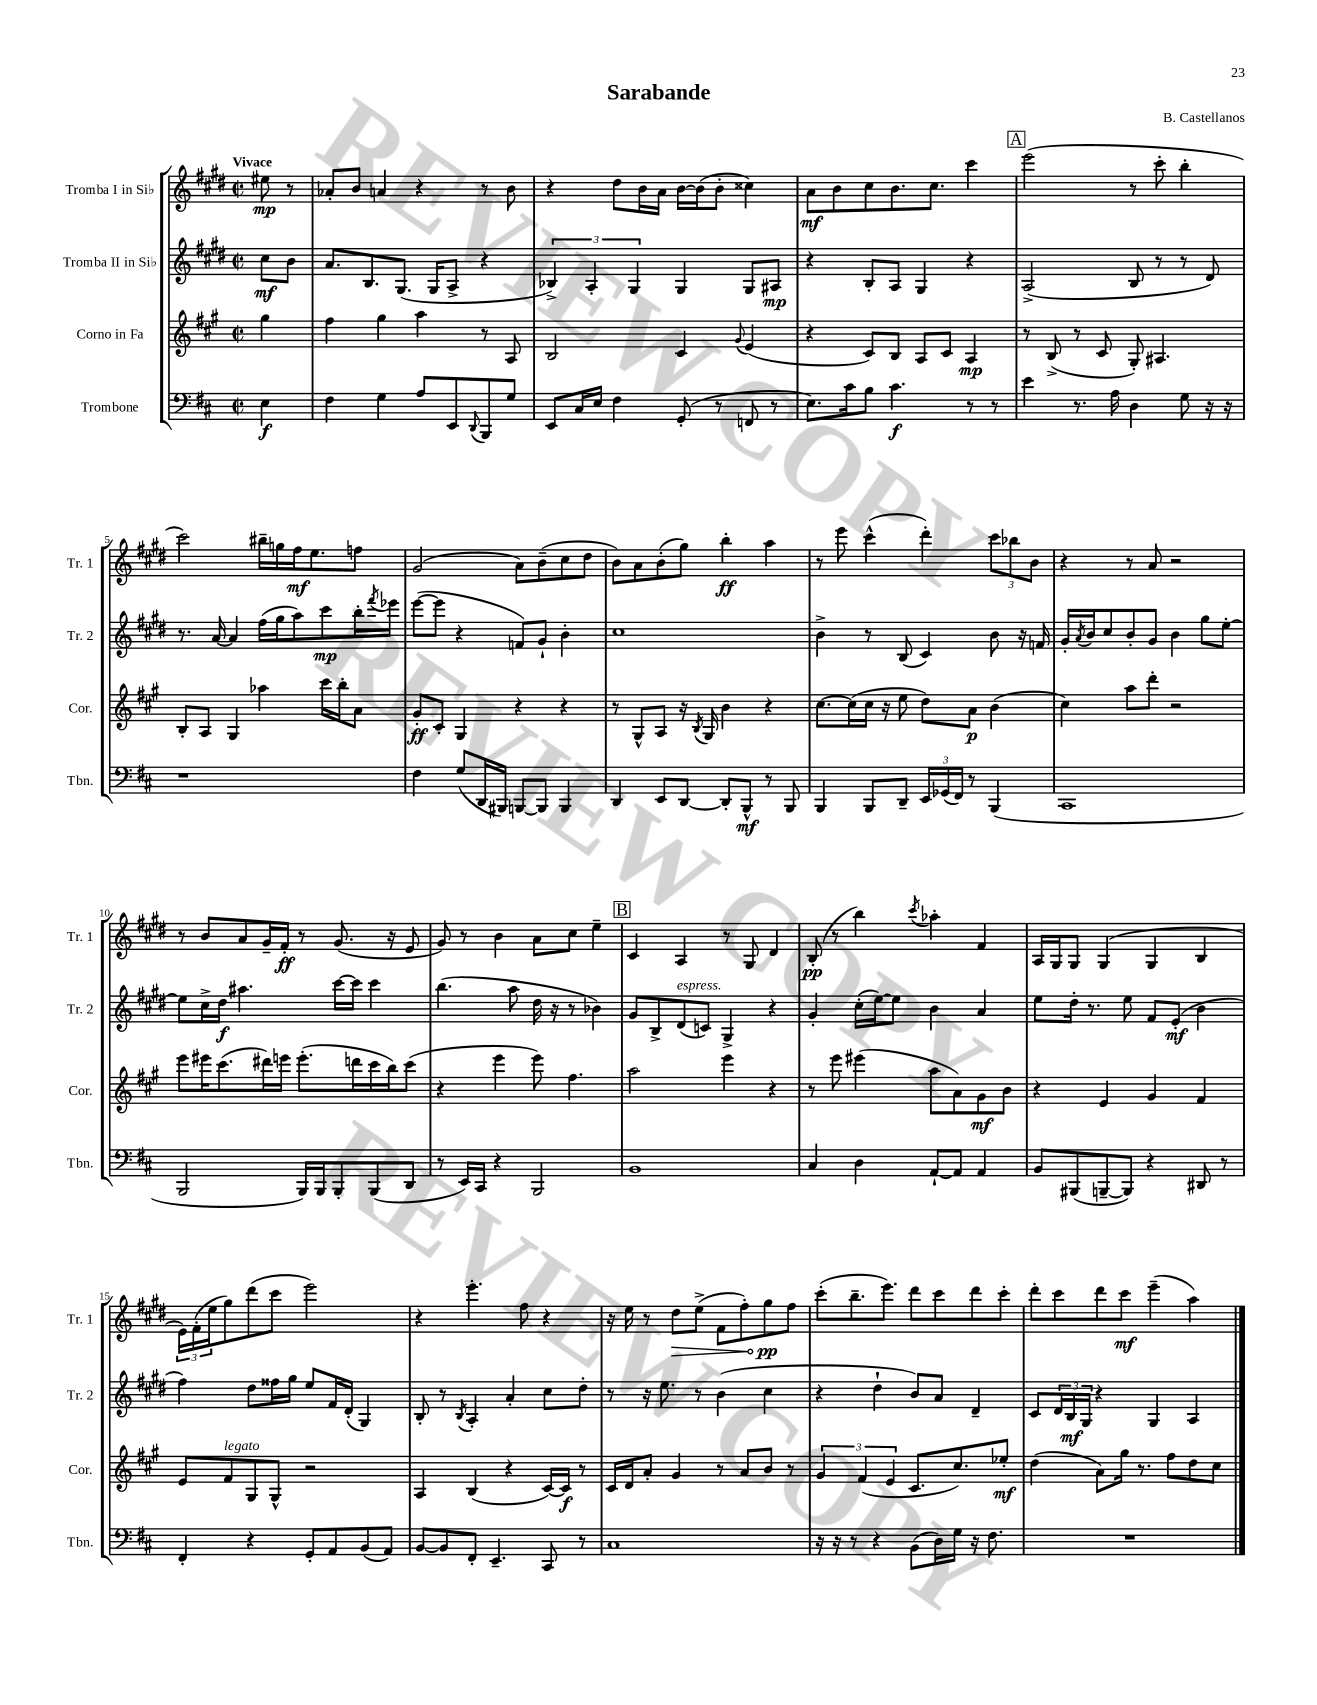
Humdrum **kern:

**kern	**kern	**kern	**kern
*staff4	*staff3	*staff2	*staff1
*clefF4	*clefG2	*clefG2	*clefG2
*k[f#c#]	*k[f#c#g#]	*k[f#c#g#d#]	*k[f#c#g#d#]
*M2/2	*M2/2	*M2/2	*M2/2
*met(c|)	*met(c|)	*met(c|)	*met(c|)
4E	4gg#	8cc#	8ee#
.	.	8b	8r
=	=	=	=
4F#	4ff#	8.a	8a-'
.	.	.	8b
.	.	8.B	.
4G	4gg#	.	4a
.	.	(8.G#	.
8A	4aa	.	4r
.	.	16G#	.
8EE	.	8A^	.
8qqDD	.	.	.
8BBB	8r	4r	8r
8G	8A	.	8b
=	=	=	=
8EE	2B	6B-^)	4r
16C#	.	.	.
.	.	6A'	.
16E	.	.	.
4F#	.	.	8dd#
.	.	6G#	.
.	.	.	16b
.	.	.	16a
(8GG'	4c#	4G#	[16b
.	.	.	(16b]
8r	.	.	8b'
.	8qqg#	.	.
8FF	(4e	8G#	4cc##)
8r	.	8A#	.
=	=	=	=
8.E)	4r	4r	8a
.	.	.	8b
16c#	.	.	.
8B	8c#)	8B'	8cc#
4.c#	8B	8A	8.b
.	8A	4G#	.
.	.	.	8.cc#
.	8c#	.	.
8r	4A	4r	4ccc#
8r	.	.	.
=	=	=	=
4e	8r	(2A^	(2eee
.	(8B^	.	.
8.r	8r	.	.
.	8c#	.	.
16A	.	.	.
4D	8G#')	8B	8r
.	4.A#	8r	8ccc#'
8G	.	8r	4bb'
16r	.	8d#)	.
16r	.	.	.
=	=	=	=
1r	8B'	8.r	2ccc#)
.	8A	.	.
.	.	[16a	.
.	4G#	4a]	.
.	4aa-	(16ff#	16bb#~
.	.	16gg#	16gg
.	.	8aa)	16ff#
.	.	.	8.ee
.	16ccc#	8ccc#	.
.	16bb'	.	.
.	8a	16bb'	8ff
.	.	8qfff#	.
.	.	16eee-	.
=	=	=	=
4F#	8g#'	([8eee	(2g#
.	8c#'	8eee]	.
(8G	4G#	4r	.
16DD	.	.	.
16BBB#)	.	.	.
[8BBB	4r	8f)	8a)
8BBB]	.	8g#`	(8b~
4BBB	4r	4b'	8cc#
.	.	.	8dd#
=	=	=	=
4DD	8r	1cc#	8b)
.	8G#^^	.	8a
8EE	8A	.	(8b'
[8DD	16r	.	8gg#)
.	8qB	.	.
.	16G#	.	.
8DD']	4b	.	4bb'
8BBB^^	.	.	.
8r	4r	.	4aa
8BBB	.	.	.
=	=	=	=
4BBB	[8.cc#	4b^	8r
.	.	.	8eee
.	(16cc#]	.	.
8BBB	16cc#	8r	(4ccc#^^
.	16r	.	.
8DD~	8ee	(8B	.
24EE	8dd)	4c#)	4ddd#')
(24GG-	.	.	.
24FF#)	.	.	.
8r	8a	.	.
(4BBB	(4b	8b	12ccc#
.	.	.	12bb-
.	.	16r	.
.	.	.	12b
.	.	16f	.
=	=	=	=
1CC#	4cc#)	16g#'	4r
.	.	8qa	.
.	.	16b	.
.	.	8cc#	.
.	8aa	8b'	8r
.	8ddd'	8g#	8a
.	2r	4b	2r
.	.	8gg#	.
.	.	[8ee'	.
=	=	=	=
2BBB	8eee	8ee]	8r
.	16eee#	16cc#^	8b
.	(8.ccc#	16dd#	.
.	.	4.aa#	8a
.	16ddd#)	.	16g#~
.	16eee	.	16f#'
16BBB)	(8.eee'	.	8r
16BBB	.	.	.
8BBB'	.	[16ccc#	(8.g#
.	16ddd	16ccc#]	.
(8BBB	16ccc#	4ccc#	.
.	16bb)	.	16r
8DD	(8ccc#	.	8e
=	=	=	=
8r	4r	(4.bb	8g#)
16EE)	.	.	8r
16CC#	.	.	.
4r	4eee	.	4b
.	.	8aa	.
2BBB	8eee)	16dd#	8a
.	.	16r	.
.	4.ff#	8r	8cc#
.	.	4b-)	4ee~
=	=	=	=
1BB	2aa	8g#	4c#
.	.	8B^	.
.	.	(8d#	4A
.	.	8c)	.
.	4eee	4G#^	8r
.	.	.	8G#
.	4r	4r	4d#
=	=	=	=
4C#	8r	4g#'	(8B'
.	8eee	.	8r
4D	(4eee#	(16cc#'	4bb)
.	.	[16ee)	.
.	.	8ee]	.
.	.	.	8qccc#
[8AA`	8aa	4b	4aa-'
8AA]	8a)	.	.
4AA	8g#	4a	4f#
.	8b	.	.
=	=	=	=
8BB	4r	8ee	16A
.	.	.	16G#
(8BBB#	.	16dd#'	8G#
.	.	8.r	.
[8BBB~	4e	.	(4G#
8BBB])	.	8ee	.
4r	4g#	8f#	4G#
.	.	(8e'	.
8DD#	4f#	4b	4B
8r	.	.	.
=	=	=	=
4FF#'	8e	4ff#)	24e)
.	.	.	(24f#'
.	.	.	24ee
.	8f#	.	8gg#)
4r	8G#	8dd#	(8ddd#
.	8G#^^	16ff##	8ccc#
.	.	16gg#	.
8GG'	2r	8ee	2eee)
8AA	.	16f#	.
.	.	(16d#'	.
(8BB	.	4G#)	.
8AA)	.	.	.
=	=	=	=
[8BB	4A	8B'	4r
8BB]	.	8r	.
.	.	8qB	.
8FF#'	(4B	4A'	4.eee'
4.EE~	.	.	.
.	4r	4a'	.
.	.	.	8ff#
8CC#	[16c#)	8cc#	4r
.	16c#]	.	.
8r	8r	8dd#'	.
=	=	=	=
1C#	16c#	8r	16r
.	16d	.	16ee
.	8a'	16r	8r
.	.	8.ee	.
.	4g#	.	8dd#
.	.	8r	(8ee^
.	8r	(4b	8f#
.	8a	.	8ff#')
.	8b	4cc#	8gg#
.	8r	.	8ff#
=	=	=	=
16r	6g#	4r	(8ccc#'
16r	.	.	.
8r	.	.	8.bb~
.	(6f#	.	.
4r	.	4dd#`	.
.	.	.	8.eee)
.	6e	.	.
(8BB	8.c#	8b)	8ddd#
16D)	.	8a	8ccc#
16G	8.cc#)	.	.
16r	.	4d#~	8ddd#
8.F#	.	.	.
.	8ee-'	.	8ccc#'
=	=	=	=
1r	(4dd	8c#	8ddd#'
.	.	24d#	8ccc#
.	.	24B	.
.	.	24G#	.
.	8a)	4r	8ddd#
.	16gg#	.	8ccc#
.	8.r	.	.
.	.	4G#	(4eee~
.	8ff#	.	.
.	8dd	4A	4aa)
.	8cc#	.	.
==	==	==	==
*-	*-	*-	*-
